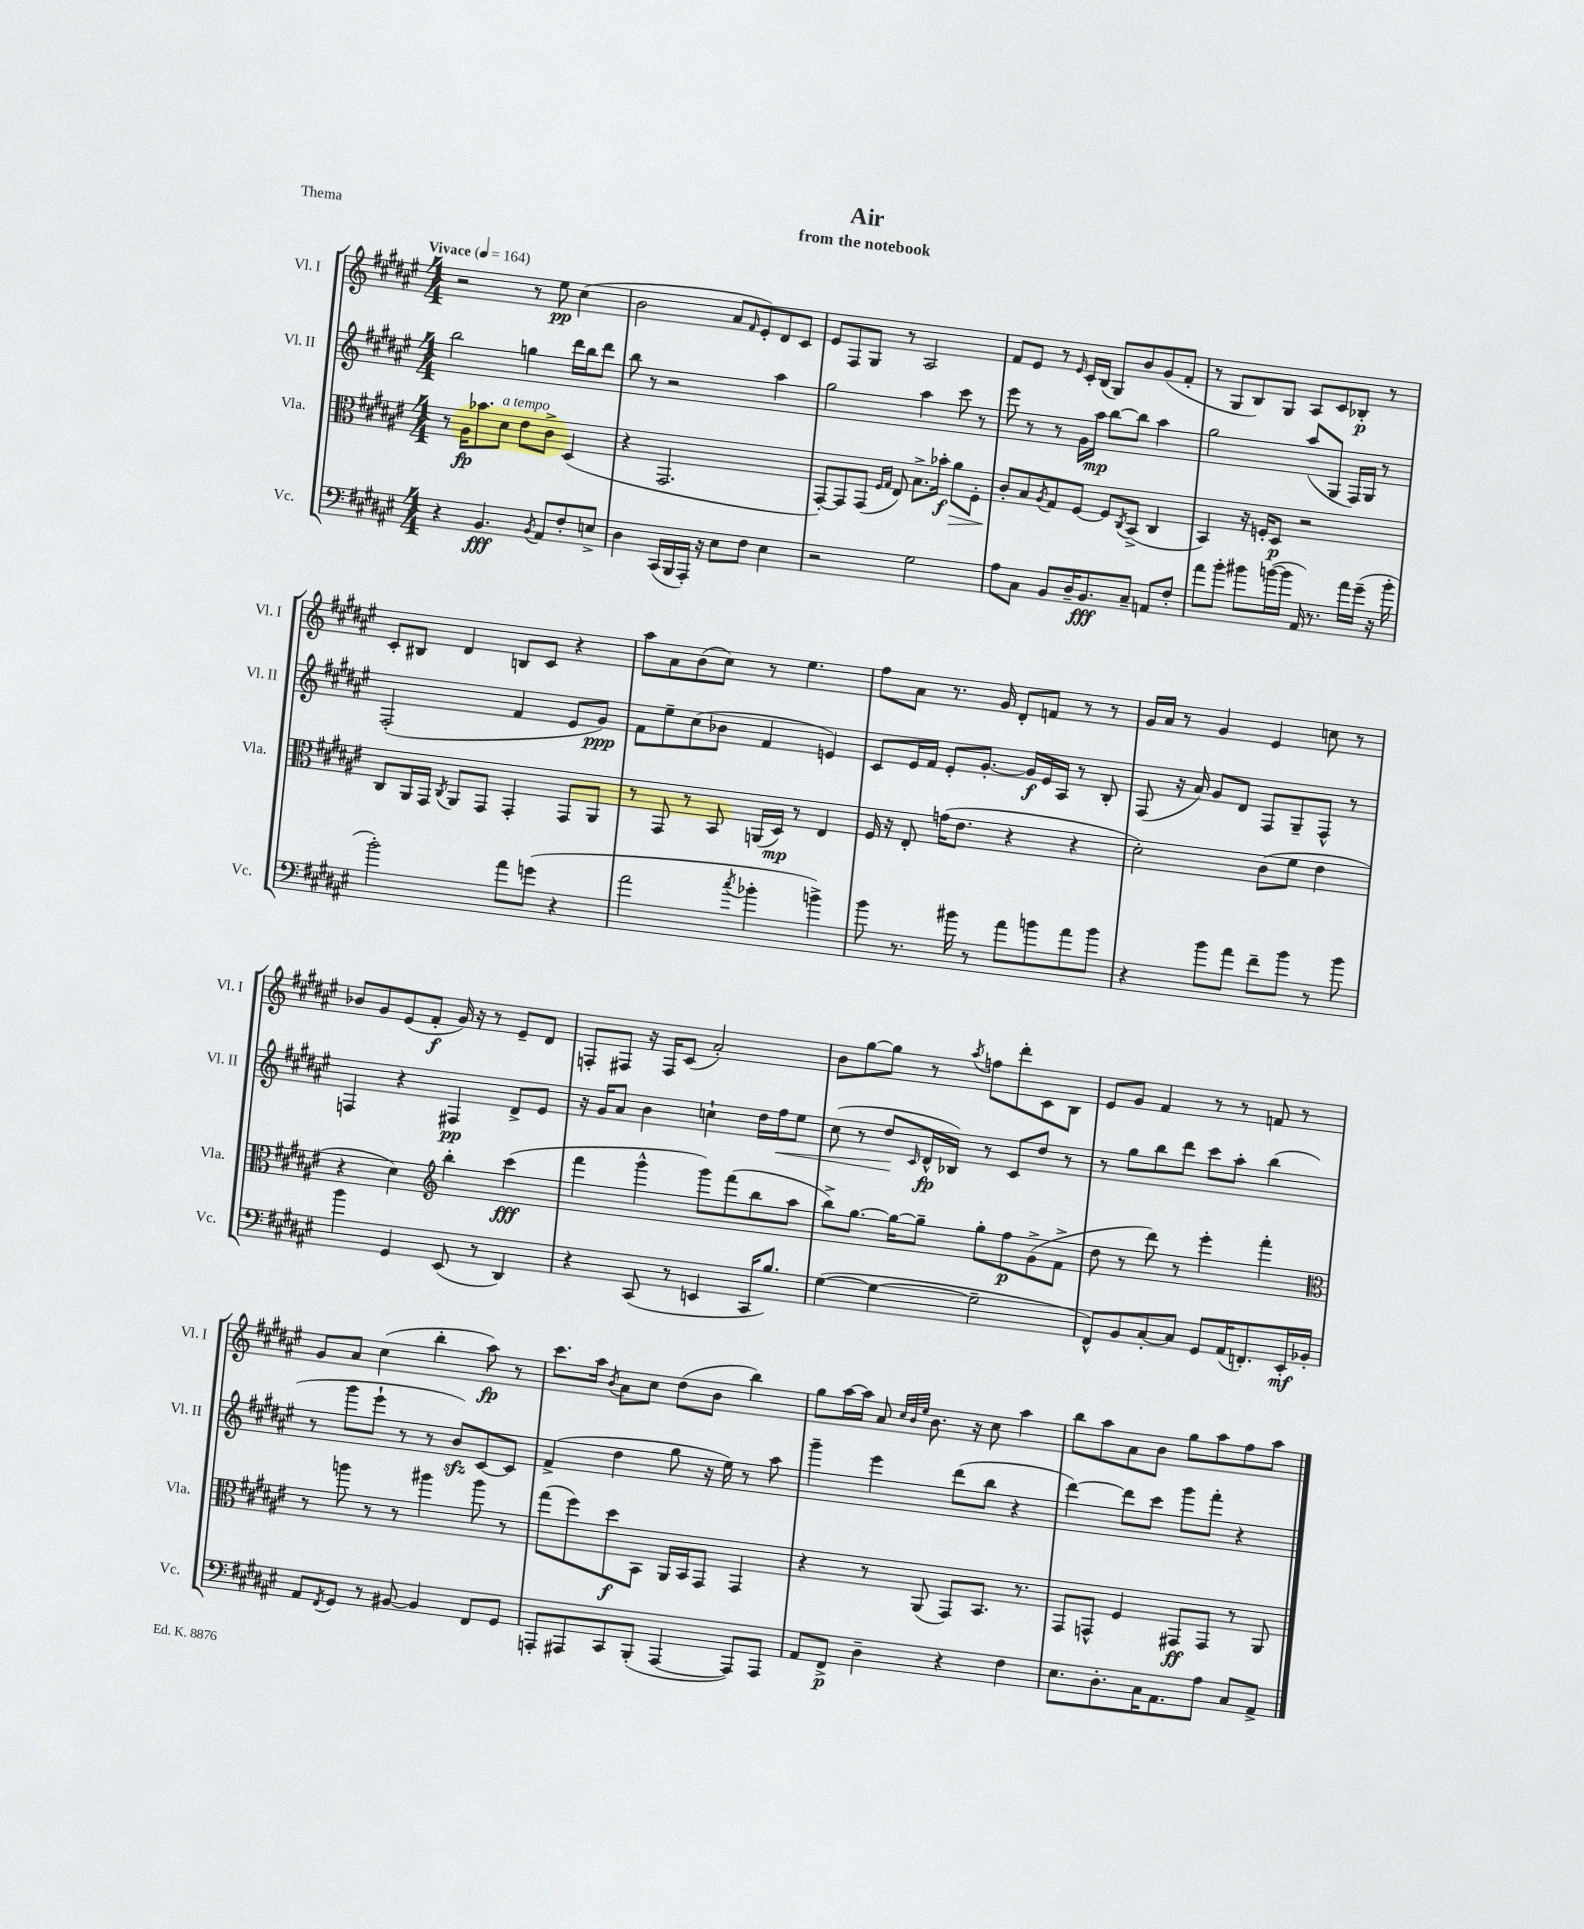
\header { title = "Air" subtitle = "from the notebook" piece = "Thema" }
<<
\new StaffGroup <<
\new Staff = "s0" \with { instrumentName = "Vl. I" shortInstrumentName = "Vl. I" } {
    \clef treble \key fis \major \numericTimeSignature \time 4/4 \tempo "Vivace" 4 = 164
    r2 r8 eis''8\pp cis''4( |
    b'2 ais'8 \grace { fis'16 } eis'8-.) dis'8 cis'8 |
    eis'8 fis8 gis8 r8 ais2 |
    fis'8 eis'8 r8 \grace { eis'16 } cis'16-. b16( gis8) b'8 gis'8( fis'8-. |
    r8 gis8 b8) gis8 ais8 cis'8 bes8-.\p r8 |
    cis'8-. bis8 dis'4 b8 cis'8 r4 |
    ais''8 ais'8 b'8( cis''8) r8 eis''4. |
    fis''8 ais'8 r8. gis'16 dis'8-. f'8 r8 r8 |
    gis'16 ais'16 r8 gis'4 eis'4 c''8 r8 |
    bes'8 gis'8 eis'8( fis'8-.\f gis'16) r16 r8 eis'8-- dis'8 |
    f8-. fis8 r16 fis16 cis'8( ais'2-.) |
    b'8 gis''8~ gis''8 r8 \acciaccatura { ais''8 } f''8 dis'''8-. cis'8 b8 |
    eis'8 gis'8 fis'4 r8 r8 f'8 r8 |
    gis'8 ais'8 cis''4( b''4-. ais''8\fp) r8 |
    cis'''8. ais''16 \acciaccatura { b'8 } ais'8 cis''8 dis''8( b'8 b''4) |
    gis''8 ais''16~ ais''16 ais'8 \grace { cis''32 b'32 eis''32 } b'8. r16 cis''8 ais''4 |
    b''8 ais''8 ais'8 b'8 gis''8 ais''8 fis''8 ais''8 \bar "|." |
}
\new Staff = "s1" \with { instrumentName = "Vl. II" shortInstrumentName = "Vl. II" } {
    \clef treble \key fis \major \numericTimeSignature \time 4/4
    b''2 g''4 dis'''16 b''16 dis'''8 |
    b''8 r8 r2 ais''4 |
    gis''2 ais''4 cis'''8 r8 |
    eis'''8 r8 r8 gis'16 ais''16\mp b''8~ b''8 ais''4 |
    gis''2 ais''8( gis8 fis16) gis16 r8 |
    fis2-.( fis'4 eis'8 gis'8\ppp) |
    fis'8 eis''8-- cis''8( bes'8 fis'4 e'4) |
    cis'8 eis'16 fis'16 eis'8-. gis'8.~-. gis'16\f eis'16 ais16 r8 b8-. |
    fis8( r16 ais'16) gis'8 dis'8 fis8 gis8-- fis8-^ r8 |
    f4 r4 fis4\pp dis'8-> eis'8 |
    r16 gis'16 ais'8 b'4 c''4-! dis''16 fis''16\< eis''8 |
    cis''8( r8 dis''8\! \grace { cis'16 } dis'16-^\fp bes16) r8 cis'8 dis''8 r8 |
    r8 gis''8 b''8 dis'''8 cis'''8 ais''8-. b''4( |
    r8 gis'''8 eis'''8-! r8 r8 b'8\sfz) cis'8~ cis'8 |
    fis'4->( dis''4 gis''8 r16 eis''16) r8 ais''8 |
    gis'''4-- eis'''4 dis'''8( b''8 r4 |
    dis'''4~) dis'''8 cis'''8 gis'''8 fis'''8-. r4 \bar "|." |
}
\new Staff = "s2" \with { instrumentName = "Vla." shortInstrumentName = "Vla." } {
    \clef alto \key fis \major \numericTimeSignature \time 4/4
    r8 ais16\fp bes'8. dis'8^\markup { \italic "a tempo" } eis'8 cis'8-> dis4( |
    r4 gis,2. |
    gis,8~-.) gis,8 gis,8( \grace { fis16 gis16 } eis8) b8.-> bes'16-.\f ais'8\> fis8-. |
    cis'8-.\! b8 \acciaccatura { ais8 } gis8 fis8~ fis8 \acciaccatura { cis8 } b,8->( cis4 |
    b,4) r16 f16-. dis8\p r2 |
    cis8 ais,16 gis,16 \acciaccatura { cis8 } ais,8 gis,8 gis,4-. gis,8 ais,8 |
    r8 gis,8 r8 b,8 a,16( dis16\mp) r8 eis4 |
    fis16 r16 eis8-. g'16( eis'8. r4 r4 |
    dis'2-.) cis'8( fis'8 eis'4 |
    r4 dis'4) \clef treble b''4-. cis'''4\fff( |
    fis'''4 gis'''4-^ gis'''8) fis'''8( b''8 ais''8 |
    b''8->) gis''8.~ gis''16~ gis''8-- gis''8-. fis''8\p gis'8->( fis'8-> |
    dis''8 r8 dis'''8) r8 eis'''4-. fis'''4-. |
    \clef alto r8 a''8 r8 r8 ais''4 ais''8 r8 |
    gis''8( fis''8) dis''8\f b,8 ais,16 b,16 gis,8 gis,4 |
    r4 r8 ais,8( gis,8) b,8. r8. |
    gis,8 g,8-^ fis4 gis,8\ff gis,8 r8 ais,8 \bar "|." |
}
\new Staff = "s3" \with { instrumentName = "Vc." shortInstrumentName = "Vc." } {
    \clef bass \key fis \major \numericTimeSignature \time 4/4
    r4 b,4.\fff \acciaccatura { b,8 } ais,8 fis8-. e8-> |
    dis4 cis,16( b,,16 ais,,16-.) r16 eis8 fis8 eis4 |
    r2 gis2 |
    ais8 cis8 b,8 dis16-- b,8.\fff cis8-- a,8 fis8-. |
    ais'8 b'8-. bis'8 b'16~( b'16 ais,16) r8. ais'16 gis'16--( r16 b'16-. |
    b'2-.) ais'8 g'8( r4 |
    ais'2 \acciaccatura { cis''8 } bes'4-. b'4->) |
    b'8 r8. bis'16 r8 ais'8 b'8 ais'8 b'8 |
    r4 b'8 ais'8 fis'8-- b'8 r8 b'8 |
    b'4 gis,4 eis,8( r8 dis,4) |
    r4 cis,8( r8 e,4 cis,16 b8.) |
    gis4~( gis4~ gis2-- |
    fis,8-^) b,8 cis8~-. cis8 gis,8 ais,16( f,8.-.) eis,16-.\mf bes,16-. |
    ais,8 \acciaccatura { fis,8 } gis,8 r8 bis,8~ bis,4 fis,8 gis,8 |
    a,,8-. ais,,8 cis,8 b,,8-.( ais,,4~ ais,,8) ais,,8 |
    ais,8 fis,8->\p dis4-- r4 fis4 |
    eis8. dis8.-. cis16 ais,8. ais8 cis8 ais,8-> \bar "|." |
}
>>
>>
\layout { \context { \Score \remove "Bar_number_engraver" } }
